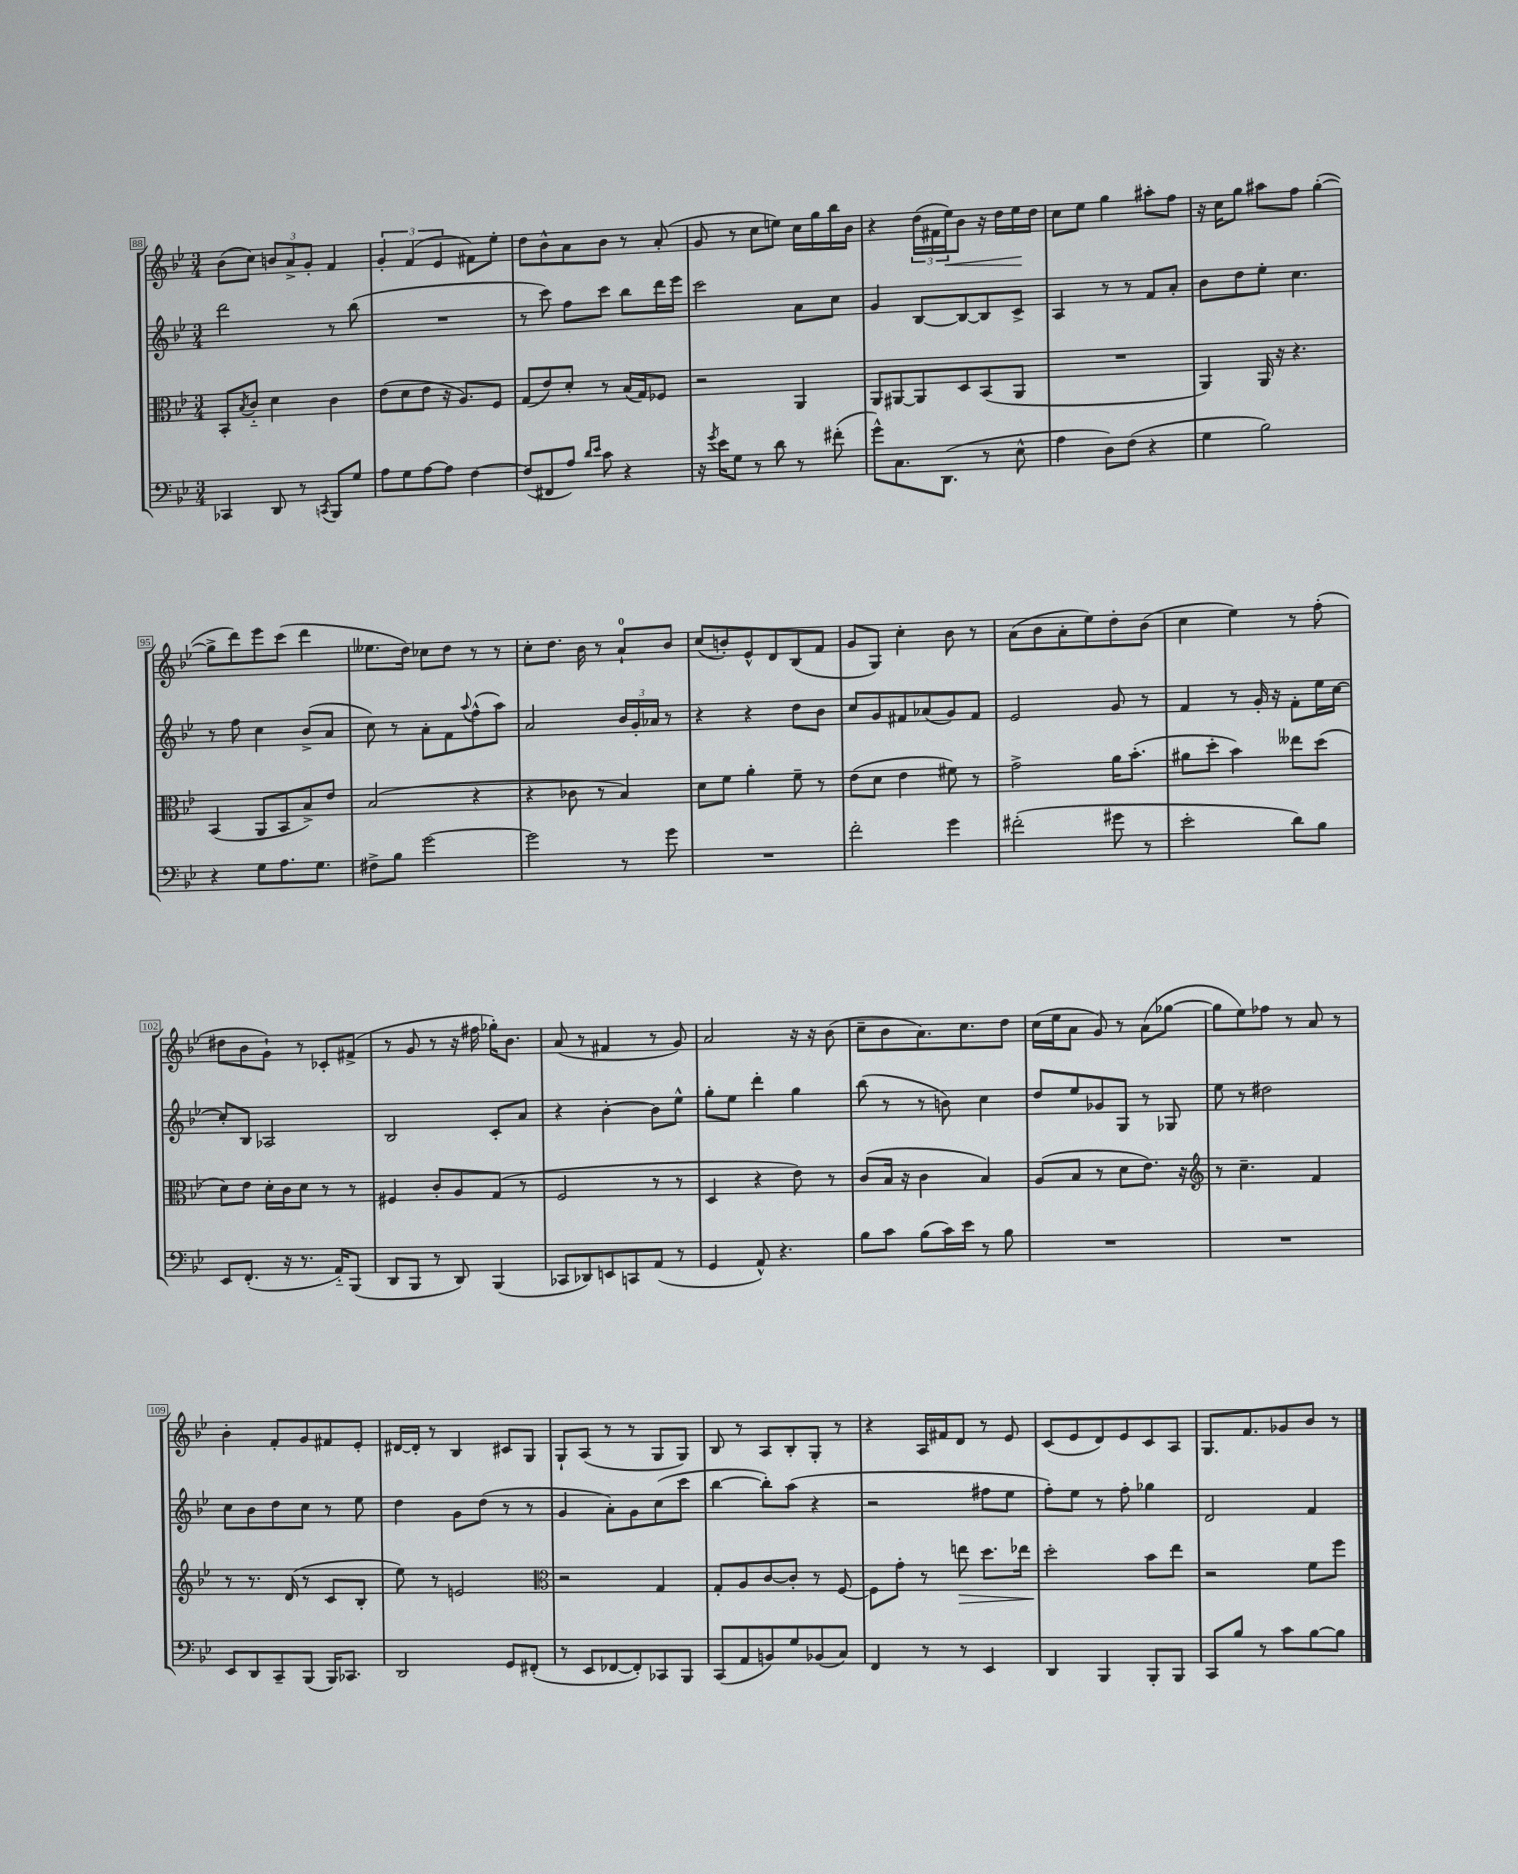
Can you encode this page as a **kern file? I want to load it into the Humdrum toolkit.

**kern	**kern	**dynam	**kern	**kern	**dynam
*part4	*part3	*part3	*part2	*part1	*part1
*staff4	*staff3	*staff3	*staff2	*staff1	*staff1
*clefF4	*clefC3	*	*clefG2	*clefG2	*
*k[b-e-]	*k[b-e-]	*	*k[b-e-]	*k[b-e-]	*
*M3/4	*M3/4	*	*M3/4	*M3/4	*
=88	=88	=88	=88	=88	=88
4CC-X/	8BB-'/L	.	2ddd\	(8b-\L	.
.	8qB-/	.	.	.	.
.	8c/J	.	.	8cc\J)	.
8DD/	4d\	.	.	12bn/L	.
.	.	.	.	12a^/	.
8r	.	.	.	.	.
.	.	.	.	12g'/J	.
8qCCn/	.	.	.	.	.
8BBB-/L	4c\	.	8r	4f/	.
8G/J	.	.	(8bb-\	.	.
=89	=89	=89	=89	=89	=89
8A\L	(8e-\L	.	2.r	6g'/	.
8G\	8d\	.	.	.	.
.	.	.	.	(6f/	.
[8A\	8e-\J	.	.	.	.
.	.	.	.	6e-/	.
8A\J]	16r	.	.	.	.
.	8.A/L)	.	.	.	.
[4F\	.	.	.	8f#X\L)	.
.	8F/J	.	.	8ee-'\J	.
=90	=90	=90	=90	=90	=90
(8F/L]	(8G/L	.	8r	8dd\L	.
8FF#X/	8e-/)	.	8ccc\)	8b-^^\	.
8A/J)	8d'/J	.	8ff\L	8a\	.
16qqd/LL	.	.	.	.	.
16qqe-/JJ	.	.	.	.	.
8c\	8r	.	8ccc\J	8b-\J	.
4r	(16B-/LL	.	8bb-\L	8r	.
.	16G/J)	.	.	.	.
.	8F-X/J	.	16ddd\L	(8a'/	.
.	.	.	16eee-\JJ	.	.
=91	=91	=91	=91	=91	=91
16r	2r	.	2ccc\	8g/	.
8qg/	.	.	.	.	.
16e-\KL	.	.	.	.	.
8G\J	.	.	.	8r	.
8r	.	.	.	8cc\L	.
8d\	.	.	.	8een\J)	.
8r	4AA/	.	8a\L	16cc\LL	.
.	.	.	.	16gg\	.
(8f#X'\	.	.	8cc\J	16bb-\	.
.	.	.	.	16b-\JJ	.
=92	=92	=92	=92	=92	=92
8g^^\L)	8AA/L	.	4g/	4r	.
8.C\	[8AA#X/	.	.	.	.
.	8AA#/]	.	[8B-/L	(24dd\LL	.
.	.	.	.	24f#X\	.
(8.DD\J	.	.	.	.	.
!	!	!	!	!	!LO:HP:b
.	.	.	.	24ee-\J)	<
.	8D/	.	8B-/_	8b-\J	.
8r	(8BB-/	.	8B-/]	16r	.
.	.	.	.	16dd\LL	.
8E-^^\	8AA#/J	.	8c^/J	16ee-\	.
.	.	.	.	16dd\JJ	[
=93	=93	=93	=93	=93	=93
4A\	2.r	.	4A/	8cc\L	.
.	.	.	.	8ee-\J	.
8D\L)	.	.	8r	4gg\	.
(8F\J	.	.	8r	.	.
4r	.	.	8f/L	8aa#X'\L	.
.	.	.	8a'/J	8ff\J	.
=94	=94	=94	=94	=94	=94
4G\	4AA/)	.	8b-\L	16r	.
.	.	.	.	16cc\KL	.
.	.	.	8dd\	8gg\J	.
2B-\)	16AA/	.	8ee-'\J	8aa#X\L	.
.	16r	.	.	.	.
.	4.r	.	4.cc\	8ff\J	.
.	.	.	.	([4gg'\	.
!!LO:LB:g=z
=95	=95	=95	=95	=95	=95
4r	(4BB-/	.	8r	8gg^\L]	.
.	.	.	8ff\	8ddd\)	.
8G\L	8AA/L	.	4cc\	8eee-\	.
8.A\	8BB-/	.	.	(8ccc\J	.
.	8B-^/)	.	(8b-^/L	4ddd\	.
8.G\J	.	.	.	.	.
.	8e-/J	.	8a/J	.	.
=96	=96	=96	=96	=96	=96
8F#X^\L	(2B-/	.	8cc\)	8.ee--X\L	.
8B-\J	.	.	8r	.	.
.	.	.	.	16dd\Jk)	.
[2g\	.	.	8a'\L	8cc-X\L	.
.	.	.	8f\	8dd\J	.
.	.	.	8qqaa/	.	.
.	4r	.	(8ff^^\	8r	.
.	.	.	8aa\J)	8r	.
=97	=97	=97	=97	=97	=97
2g\]	4r	.	2a/	8cc'\L	.
.	.	.	.	8.dd\J	.
.	8c-X\	.	.	.	.
.	.	.	.	16b-\	.
.	8r	.	.	8r	.
8r	4B-/)	.	24b-/LL	8a`/L	.
.	.	.	24g'/	.	.
.	.	.	24a-X/JJ	.	.
8g\	.	.	8r	8b-/J	.
=98	=98	=98	=98	=98	=98
2.r	8d\L	.	4r	(8cc/L	.
.	8f\J	.	.	8bn'/)	.
.	4a'\	.	4r	8e-^^/	.
.	.	.	.	8d/	.
.	8f~\	.	8dd\L	(8B-/	.
.	8r	.	8b-\J	8f/J	.
=99	=99	=99	=99	=99	=99
2f'\	(8e-\L	.	8cc/L	8g/L	.
.	8d\J	.	8g/	8G/J)	.
.	4e-\	.	8f#X/	4cc'\	.
.	.	.	(8a-X/	.	.
4g\	8f#X\)	.	8g/)	8b-\	.
.	8r	.	8f#/J	8r	.
=100	=100	=100	=100	=100	=100
(2f#X'\	2g^\	.	2e-/	(8a\L	.
.	.	.	.	8b-\	.
.	.	.	.	8a'\	.
.	.	.	.	8ee-\)	.
8g#X\	16a\KL	.	8g/	8dd'\	.
.	(8.b-'\J	.	.	.	.
8r	.	.	8r	(8b-\J	.
=101	=101	=101	=101	=101	=101
2e-'\	8a#X\L	.	4f/	4cc\	.
.	8dd'\J	.	.	.	.
.	4b-\)	.	8r	4ee-\)	.
.	.	.	16g'/	.	.
.	.	.	16r	.	.
8d\L)	8ee--X\L	.	8f'\L	8r	.
8B-\J	(8dd\J	.	16ee-\L	(8ff'\	.
.	.	.	[16cc\JJ	.	.
!!LO:LB:g=z
=102	=102	=102	=102	=102	=102
8EE-/L	8d\L)	.	8cc'/L]	8dd#X\L	.
(8.FF'/J	8e-\J	.	8B-/J	8b-\	.
.	16d'\LL	.	2A-X/	8g`\J)	.
16r	16c\J	.	.	.	.
8.r	8d\J	.	.	8r	.
.	8r	.	.	8c-X'/L	.
16AA/KL)	.	.	.	.	.
(8BBB-/J	8r	.	.	(8f#X^/J	.
=103	=103	=103	=103	=103	=103
8DD/L	4F#X/	.	2B-/	8r	.
8BBB-/J	.	.	.	8g/	.
8r	8c'/L	.	.	8r	.
8DD/)	8A/	.	.	16r	.
.	.	.	.	16ff#X\	.
(4BBB-/	(8G/J	.	8c'/L	16gg-X'\KL)	.
.	.	.	.	8.b-\J	.
.	8r	.	8a/J	.	.
=104	=104	=104	=104	=104	=104
8CC-X/L	2F/	.	4r	(8a/	.
8DD-X/)	.	.	.	8r	.
8EEn/	.	.	[4b-'\	4f#X/	.
8CCn/	.	.	.	.	.
(8AA/J	8r	.	8b-\L]	8r	.
8r	8r	.	8ee-^^\J	8g/)	.
=105	=105	=105	=105	=105	=105
4GG/	4D/	.	8gg'\L	2a/	.
.	.	.	8ee-\J	.	.
8AA^^/)	4r	.	4ddd'\	.	.
4.r	.	.	.	.	.
.	8e-\)	.	4gg\	16r	.
.	.	.	.	16r	.
.	8r	.	.	(8b-\	.
=106	=106	=106	=106	=106	=106
8B-\L	(8c/L	.	(8bb-\	8cc~\L	.
8c\J	16B-/Jk	.	8r	8b-\	.
.	16r	.	.	.	.
(8B-\L	4c\	.	8r	8.a\)	.
16c\L)	.	.	8bn\)	.	.
16e-\JJ	.	.	.	8.cc\	.
8r	4B-/)	.	4cc\	.	.
8B-\	.	.	.	8dd\J	.
=107	=107	=107	=107	=107	=107
2.r	(8A/L	.	8dd/L	(16cc\LL	.
.	.	.	.	16ee-\J	.
.	8B-/J	.	8ee-/	8a\J	.
.	8r	.	8g-X/	8g/)	.
.	8d\L	.	8G/J	8r	.
.	8.e-\J)	.	8r	(8a\L	.
.	.	.	8G-X/	[8gg-X\J	.
.	16r	.	.	.	.
=108	=108	=108	=108	=108	=108
*	*clefG2	*	*	*	*
2.r	8r	.	8ee-\	8gg-\L]	.
.	4.cc~\	.	8r	8ee-\)	.
.	.	.	2dd#X\	8ff-X\J	.
.	.	.	.	8r	.
.	4f/	.	.	8a/	.
.	.	.	.	8r	.
!!LO:LB:g=z
=109	=109	=109	=109	=109	=109
8EE-/L	8r	.	8cc\L	4b-'\	.
8DD/	8.r	.	8b-\	.	.
8CC~/	.	.	8dd\	8f'/L	.
.	(16d/	.	.	.	.
(8BBB-/J	8r	.	8cc\J	8g/	.
16BBB-/KL)	8c/L	.	8r	8f#X/	.
8.CC-X/J	.	.	.	.	.
.	8B-'/J	.	8ee-\	8e-'/J	.
=110	=110	=110	=110	=110	=110
2DD/	8ee-\)	.	4dd\	[16d#X/LL	.
.	.	.	.	16d#'/JJ]	.
.	8r	.	.	8r	.
.	2en/	.	8g\L	4B-/	.
.	.	.	(8dd\J	.	.
8GG/L	.	.	8r	8c#X/L	.
(8FF#X'/J	.	.	8r	8G/J	.
=111	=111	=111	=111	=111	=111
*	*clefC3	*	*	*	*
8r	2r	.	4g/	8G`/L	.
8EE-/L	.	.	.	(8A/J	.
[8FF-X/	.	.	8a'\L)	8r	.
8FF-'/])	.	.	8g\	8r	.
8CC-X/	4G/	.	(8cc\	8G/L	.
8BBB-/J	.	.	8ccc\J	8G/J)	.
=112	=112	=112	=112	=112	=112
(8CC/L	8G'/L	.	[4bb-\	8B-/	.
8AA/	8A/	.	.	8r	.
8BBn/)	[8c/	.	8bb-'\L])	8A/L	.
8G/	8c'/J]	.	(8aa\J	8B-'/	.
(8BB-X/	8r	.	4r	8G'/J	.
8C/J)	[8F/	.	.	8r	.
=113	=113	=113	=113	=113	=113
4FF/	8F\L]	.	2r	4r	.
.	8g'\J	.	.	.	.
8r	8r	.	.	16A/LL	.
.	.	.	.	16f#X/J	.
!	!	!LO:HP:b	!	!	!
8r	8een\	>	.	8d/J	.
4EE-/	8.dd\L	.	8ff#X\L	8r	.
.	.	.	8ee-\J	8e-/	.
.	16ee-X\Jk	.	.	.	.
=114	=114	=114	=114	=114	=114
4DD/	2dd'\	.	8ff'\L)	(8c/L	.
.	.	.	8ee-\J	8e-/	.
4BBB-/	.	.	8r	8d/)	.
.	.	.	8ff'\	8e-/	.
8BBB-'/L	8b-\L	]	4gg-X\	8c/	.
8BBB-/J	8ee-\J	.	.	8A/J	.
=115	=115	=115	=115	=115	=115
8CC/L	2r	.	2d/	8.G/L	.
8B-/J	.	.	.	.	.
.	.	.	.	8.f/	.
8r	.	.	.	.	.
8c\L	.	.	.	8g-X/	.
[8B-\	8f\L	.	4f/	8b-/J	.
8B-\J]	8ff\J	.	.	8r	.
==	==	==	==	==	==
*-	*-	*-	*-	*-	*-
